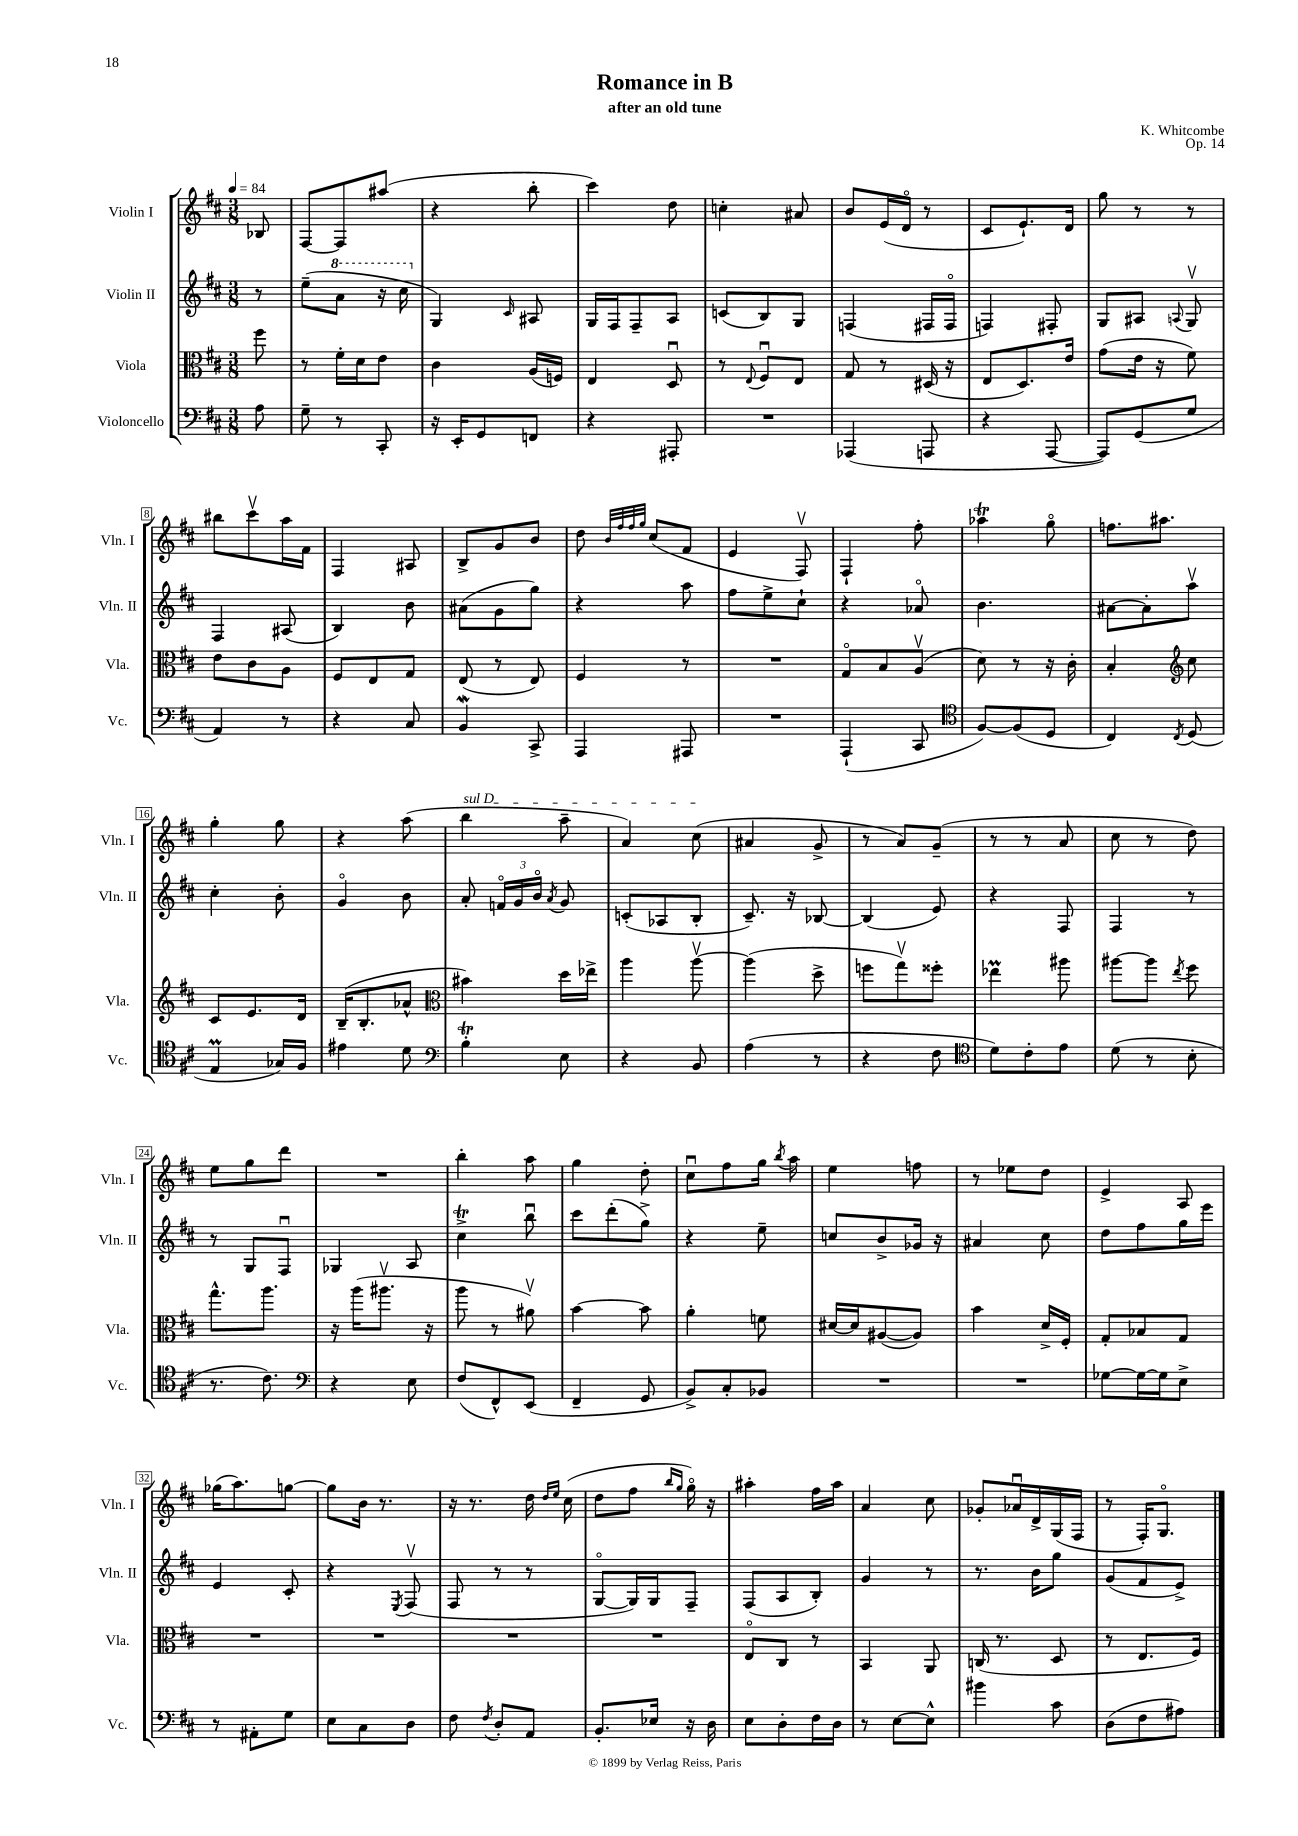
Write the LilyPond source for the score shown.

\header { title = "Romance in B" composer = "K. Whitcombe" subtitle = "after an old tune" opus = "Op. 14" }
<<
\new StaffGroup <<
\new Staff = "s0" \with { instrumentName = "Violin I" shortInstrumentName = "Vln. I" } {
    \clef treble \key d \major \numericTimeSignature \time 3/8 \partial 8 \tempo 4 = 84
    \autoBeamOff bes8 |
    fis8[~ fis8 ais''8]( |
    r4 b''8-. |
    cis'''4) d''8 |
    c''4-. ais'8 |
    b'8[ e'16( d'16]\flageolet r8 |
    cis'8[ e'8.-!) d'16] |
    g''8 r8 r8 |
    bis''8[ cis'''8\upbow a''16 fis'16] |
    fis4 ais8 |
    b8[-> g'8 b'8] |
    d''8 \grace { b'32[ fis''32 fis''32 g''32] } cis''8[( fis'8] |
    e'4 fis8\upbow) |
    fis4-! fis''8-. |
    aes''4\trill g''8\flageolet |
    f''8.[ ais''8.] |
    g''4-. g''8 |
    r4 a''8( |
    \once \override TextSpanner.bound-details.left.text = \markup { \italic "sul D" } b''4\startTextSpan a''8-- |
    a'4) cis''8\stopTextSpan( |
    ais'4 g'8-> |
    r8 a'8[) g'8]--( |
    r8 r8 a'8 |
    cis''8 r8 d''8) |
    e''8[ g''8 d'''8] |
    R4. |
    b''4-. a''8 |
    g''4 d''8-. |
    cis''8[\downbow fis''8 g''16] \acciaccatura { b''8 } a''16 |
    e''4 f''8 |
    r8 ees''8[ d''8] |
    e'4-> a8 |
    ges''16[( a''8.) g''8]~ |
    g''8[ b'16] r8. |
    r16 r8. d''16 \grace { d''16[ e''16] } cis''16( |
    d''8[ fis''8] \grace { b''16[ g''16] } g''16\flageolet) r16 |
    ais''4-. fis''16[ ais''16] |
    a'4 cis''8 |
    ges'8[-. aes'16\downbow d'16-> g16( fis16] |
    r8 fis16[-.) g8.]\flageolet \bar "|." |
}
\new Staff = "s1" \with { instrumentName = "Violin II" shortInstrumentName = "Vln. II" } {
    \clef treble \key d \major \numericTimeSignature \time 3/8 \partial 8
    \autoBeamOff r8 |
    e''8[--( \ottava #1 a''8] r16 cis'''16 \ottava #0 |
    g4) \grace { cis'16 } ais8 |
    g16[ fis16 fis8-- a8] |
    c'8[( b8) g8] |
    f4( fis16[ fis16]\flageolet |
    f4) fis8-. |
    g8[ ais8] \appoggiatura { a8 } g8\upbow |
    fis4 ais8( |
    b4) b'8 |
    ais'8[( g'8 g''8]) |
    r4 a''8 |
    fis''8[ e''8-> cis''8]-! |
    r4 aes'8\flageolet |
    b'4. |
    ais'8[~ ais'8-. a''8]\upbow |
    cis''4-. b'8-. |
    g'4\flageolet b'8 |
    a'8-. \tuplet 3/2 { f'16[\flageolet g'16 b'16]\flageolet } \acciaccatura { a'8 } g'8 |
    c'8[-.( aes8 b8]-. |
    cis'8.--) r16 bes8~ |
    bes4( e'8) |
    r4 fis8 |
    fis4 r8 |
    r8 g8[ fis8]\downbow |
    ges4 a8 |
    cis''4->\trill b''8\downbow |
    cis'''8[ d'''8-.( g''8]->) |
    r4 e''8-- |
    c''8[ b'8-> ges'16] r16 |
    ais'4 cis''8 |
    d''8[ fis''8 g''16 e'''16] |
    e'4 cis'8-. |
    r4 \acciaccatura { e8 } fis8\upbow( |
    fis8 r8 r8 |
    g8[~\flageolet g16) g16 fis8]-- |
    fis8[( a8 b8]-.) |
    g'4 r8 |
    r8. b'16[ g''8] |
    g'8[( fis'8 e'8]->) \bar "|." |
}
\new Staff = "s2" \with { instrumentName = "Viola" shortInstrumentName = "Vla." } {
    \clef alto \key d \major \numericTimeSignature \time 3/8 \partial 8
    \autoBeamOff fis''8 |
    r8 fis'16[-. d'16 e'8] |
    cis'4 a16[( f16]) |
    e4 d8\downbow |
    r8 \appoggiatura { e8 } fis8[\downbow e8] |
    g8 r8 dis16( r16 |
    e8[ d8.) e'16] |
    g'8[( e'16] r16 fis'8) |
    e'8[ cis'8 a8] |
    fis8[ e8 g8] |
    e8( r8 e8) |
    fis4 r8 |
    R4. |
    g8[\flageolet b8 a8]\upbow( |
    d'8) r8 r16 cis'16-. |
    b4-. \clef treble cis''8 |
    cis'8[ e'8. d'16] |
    b16[--( b8.-. aes'8]-^ |
    \clef alto bis'4) d''16[ ees''16]-> |
    a''4 a''8~\upbow |
    a''4( d''8-> |
    f''8[ g''8\upbow) fisis''8]-. |
    ees''4\prall ais''8 |
    ais''8[~ ais''8] \acciaccatura { e''8 } fis''8 |
    g''8.[-^ a''8.] |
    r16 a''16[( ais''8.]\upbow r16 |
    a''8 r8 ais'8\upbow) |
    b'4~ b'8 |
    a'4-. f'8 |
    dis'16[~ dis'16 ais8~( ais8]) |
    b'4 d'16[-> fis16]-. |
    g8[-. bes8 g8] |
    R4. |
    R4. |
    R4. |
    R4. |
    e8[\flageolet cis8] r8 |
    b,4 a,8 |
    c16( r8. d8 |
    r8 e8.[ fis16]) \bar "|." |
}
\new Staff = "s3" \with { instrumentName = "Violoncello" shortInstrumentName = "Vc." } {
    \clef bass \key d \major \numericTimeSignature \time 3/8 \partial 8
    \autoBeamOff a8 |
    g8-- r8 cis,8-. |
    r16 e,16[-. g,8 f,8] |
    r4 ais,,8-. |
    R4. |
    aes,,4( a,,8 |
    r4 a,,8~ |
    a,,8[) g,8( g8] |
    a,4) r8 |
    r4 cis8 |
    b,4\mordent cis,8-> |
    a,,4 ais,,8 |
    R4. |
    a,,4-!( cis,8 |
    \clef tenor fis8[~) fis8( d8] |
    cis4) \acciaccatura { cis8 } d8( |
    e4\prall ges16[) fis16] |
    eis'4 d'8 |
    \clef bass b4-.\trill e8 |
    r4 b,8 |
    a4( r8 |
    r4 fis8 |
    \clef tenor d'8[) cis'8-. e'8] |
    d'8( r8 b8-. |
    r8. cis'8.) |
    \clef bass r4 e8 |
    fis8[( fis,8-^) e,8]( |
    fis,4-- g,8 |
    b,8[->) cis8-. bes,8] |
    R4. |
    R4. |
    ges8[~ ges16~ ges16 e8]-> |
    r8 ais,8[-. g8] |
    e8[ cis8 d8] |
    fis8 \acciaccatura { fis8 } d8[-. a,8] |
    b,8.[-. ees16] r16 d16 |
    e8[ d8-. fis16 d16] |
    r8 e8[~ e8]-^ |
    bis'4 cis'8 |
    d8[( fis8 ais8]) \bar "|." |
}
>>
>>
\layout { \context { \Score \override BarNumber.stencil = #(make-stencil-boxer 0.1 0.3 ly:text-interface::print) } }
